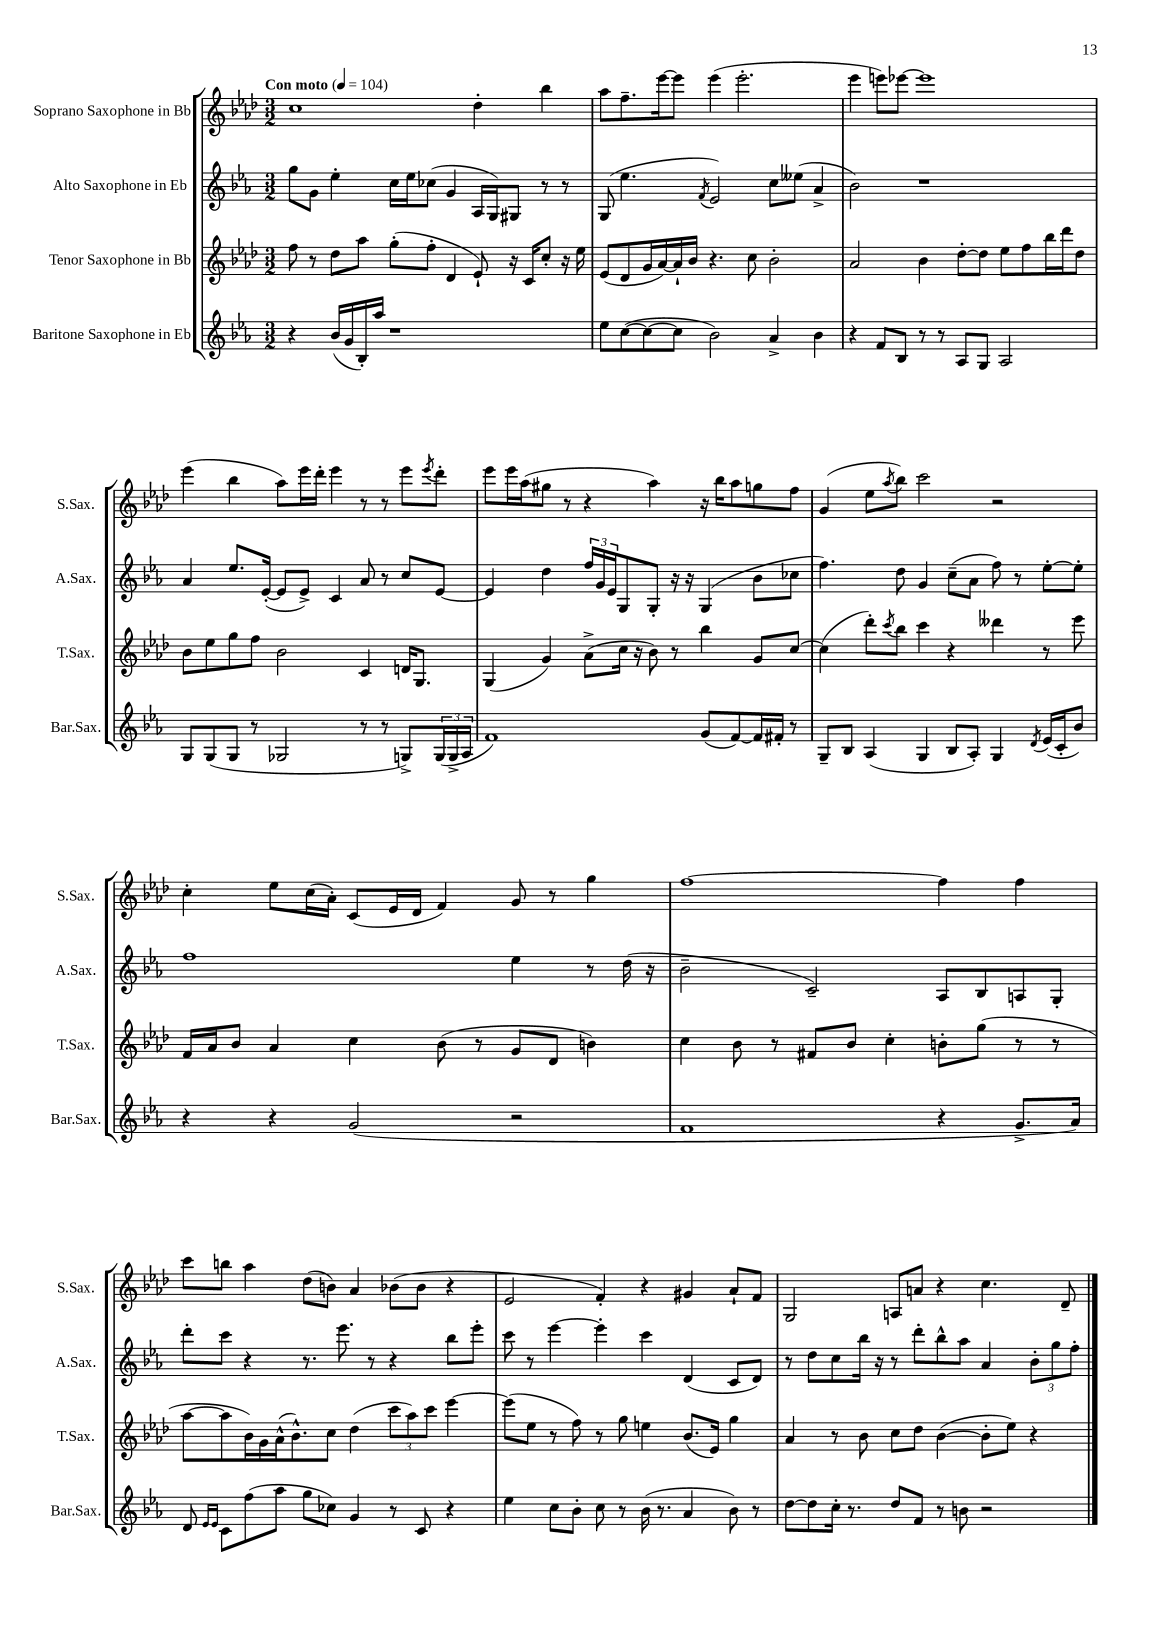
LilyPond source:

<<
\new StaffGroup <<
\new Staff = "s0" \with { instrumentName = "Soprano Saxophone in Bb" shortInstrumentName = "S.Sax." } {
    \clef treble \key aes \major \numericTimeSignature \time 3/2 \tempo "Con moto" 4 = 104
    c''1 des''4-. bes''4 |
    aes''8 f''8.-- ees'''16~ ees'''8 ees'''4( ees'''2.-. |
    ees'''4 e'''8) ees'''8~ ees'''1 |
    ees'''4( bes''4 aes''8) ees'''16 des'''16-. ees'''4 r8 r8 ees'''8 \acciaccatura { ees'''8 } des'''8-. |
    ees'''8 ees'''16 aes''16( gis''8 r8 r4 aes''4) r16 bes''16 aes''8 g''8 f''8 |
    g'4( ees''8 \acciaccatura { aes''8 } bes''8) c'''2 r2 |
    c''4-. ees''8 c''16( aes'16-.) c'8( ees'16 des'16 f'4) g'8 r8 g''4 |
    f''1~ f''4 f''4 |
    c'''8 b''8 aes''4 des''8( b'8) aes'4 bes'8( bes'8 r4 |
    ees'2 f'4-.) r4 gis'4 aes'8-! f'8 |
    g2 a8 a'8 r4 c''4. des'8-- \bar "|." |
}
\new Staff = "s1" \with { instrumentName = "Alto Saxophone in Eb" shortInstrumentName = "A.Sax." } {
    \clef treble \key ees \major \numericTimeSignature \time 3/2
    g''8 g'8 ees''4-. c''16 ees''16 ces''8( g'4 aes16 g16) gis8 r8 r8 |
    g8( ees''4. \acciaccatura { f'8 } ees'2) c''8 eeses''8( aes'4-> |
    bes'2) r1 |
    aes'4 ees''8. ees'16~-.( ees'8 ees'8->) c'4 aes'8 r8 c''8 ees'8~ |
    ees'4 d''4 \tuplet 3/2 { f''16 g'16 ees'16 } g8 g8-. r16 r16 g4( bes'8 ces''8 |
    f''4.) d''8 g'4 c''8--( aes'8 f''8) r8 ees''8~-. ees''8-. |
    f''1 ees''4 r8 d''16( r16 |
    bes'2-- c'2--) aes8 bes8 a8 g8-. |
    d'''8-. c'''8 r4 r8. ees'''8. r8 r4 bes''8 ees'''8-. |
    c'''8 r8 ees'''4~ ees'''4-. c'''4 d'4( c'8 d'8) |
    r8 d''8 c''8 bes''16 r16 r8 d'''8-. bes''8-^ aes''8 aes'4 \tuplet 3/2 { bes'8-. g''8 f''8-. } \bar "|." |
}
\new Staff = "s2" \with { instrumentName = "Tenor Saxophone in Bb" shortInstrumentName = "T.Sax." } {
    \clef treble \key aes \major \numericTimeSignature \time 3/2
    f''8 r8 des''8 aes''8 g''8-.( f''8-. des'4 ees'8-!) r16 c'16 c''8-. r16 ees''16 |
    ees'8( des'8 g'16 aes'16~) aes'16-! bes'16 r4. c''8 bes'2-. |
    aes'2 bes'4 des''8~-. des''8 ees''8 f''8 bes''16 des'''16 des''8 |
    bes'8 ees''8 g''8 f''8 bes'2 c'4 d'16 g8. |
    g4( g'4) aes'8->( c''16 r16 bes'8) r8 bes''4 g'8 c''8~ |
    c''4( des'''8-.) \acciaccatura { c'''8 } bes''8 c'''4 r4 deses'''4 r8 ees'''8 |
    f'16 aes'16 bes'8 aes'4 c''4 bes'8( r8 g'8 des'8 b'4) |
    c''4 bes'8 r8 fis'8 bes'8 c''4-. b'8-. g''8( r8 r8 |
    aes''8~ aes''8 bes'16) g'16 aes'16-^( bes'8.-^) c''8 des''4( \tuplet 3/2 { c'''8 aes''8) c'''8 } ees'''4~ |
    ees'''8( ees''8 r8 f''8) r8 g''8 e''4 bes'8.( ees'16) g''4 |
    aes'4 r8 bes'8 c''8 des''8 bes'4~( bes'8-. ees''8) r4 \bar "|." |
}
\new Staff = "s3" \with { instrumentName = "Baritone Saxophone in Eb" shortInstrumentName = "Bar.Sax." } {
    \clef treble \key ees \major \numericTimeSignature \time 3/2
    r4 bes'16( g'16 bes16-.) aes''16 r1 |
    ees''8 c''8~( c''8~ c''8 bes'2) aes'4-> bes'4 |
    r4 f'8 bes8 r8 r8 aes8 g8 aes2 |
    g8 g8( g8 r8 ges2 r8 r8 g8->) \tuplet 3/2 { g16( g16-> aes16 } |
    f'1) g'8( f'8~) f'16 fis'16-. r8 |
    g8-- bes8 aes4( g4 bes8 aes8-.) g4 \acciaccatura { d'8 } ees'16( c'16-. bes'8) |
    r4 r4 g'2( r2 |
    f'1 r4 g'8.-> aes'16) |
    d'8 \grace { ees'16 ees'16 } c'8 f''8( aes''8 g''8 ces''8) g'4 r8 c'8 r4 |
    ees''4 c''8 bes'8-. c''8 r8 bes'16( r8. aes'4 bes'8) r8 |
    d''8~ d''8 c''16-. r8. d''8 f'8 r8 b'8 r2 \bar "|." |
}
>>
>>
\layout { \context { \Score \remove "Bar_number_engraver" } }
